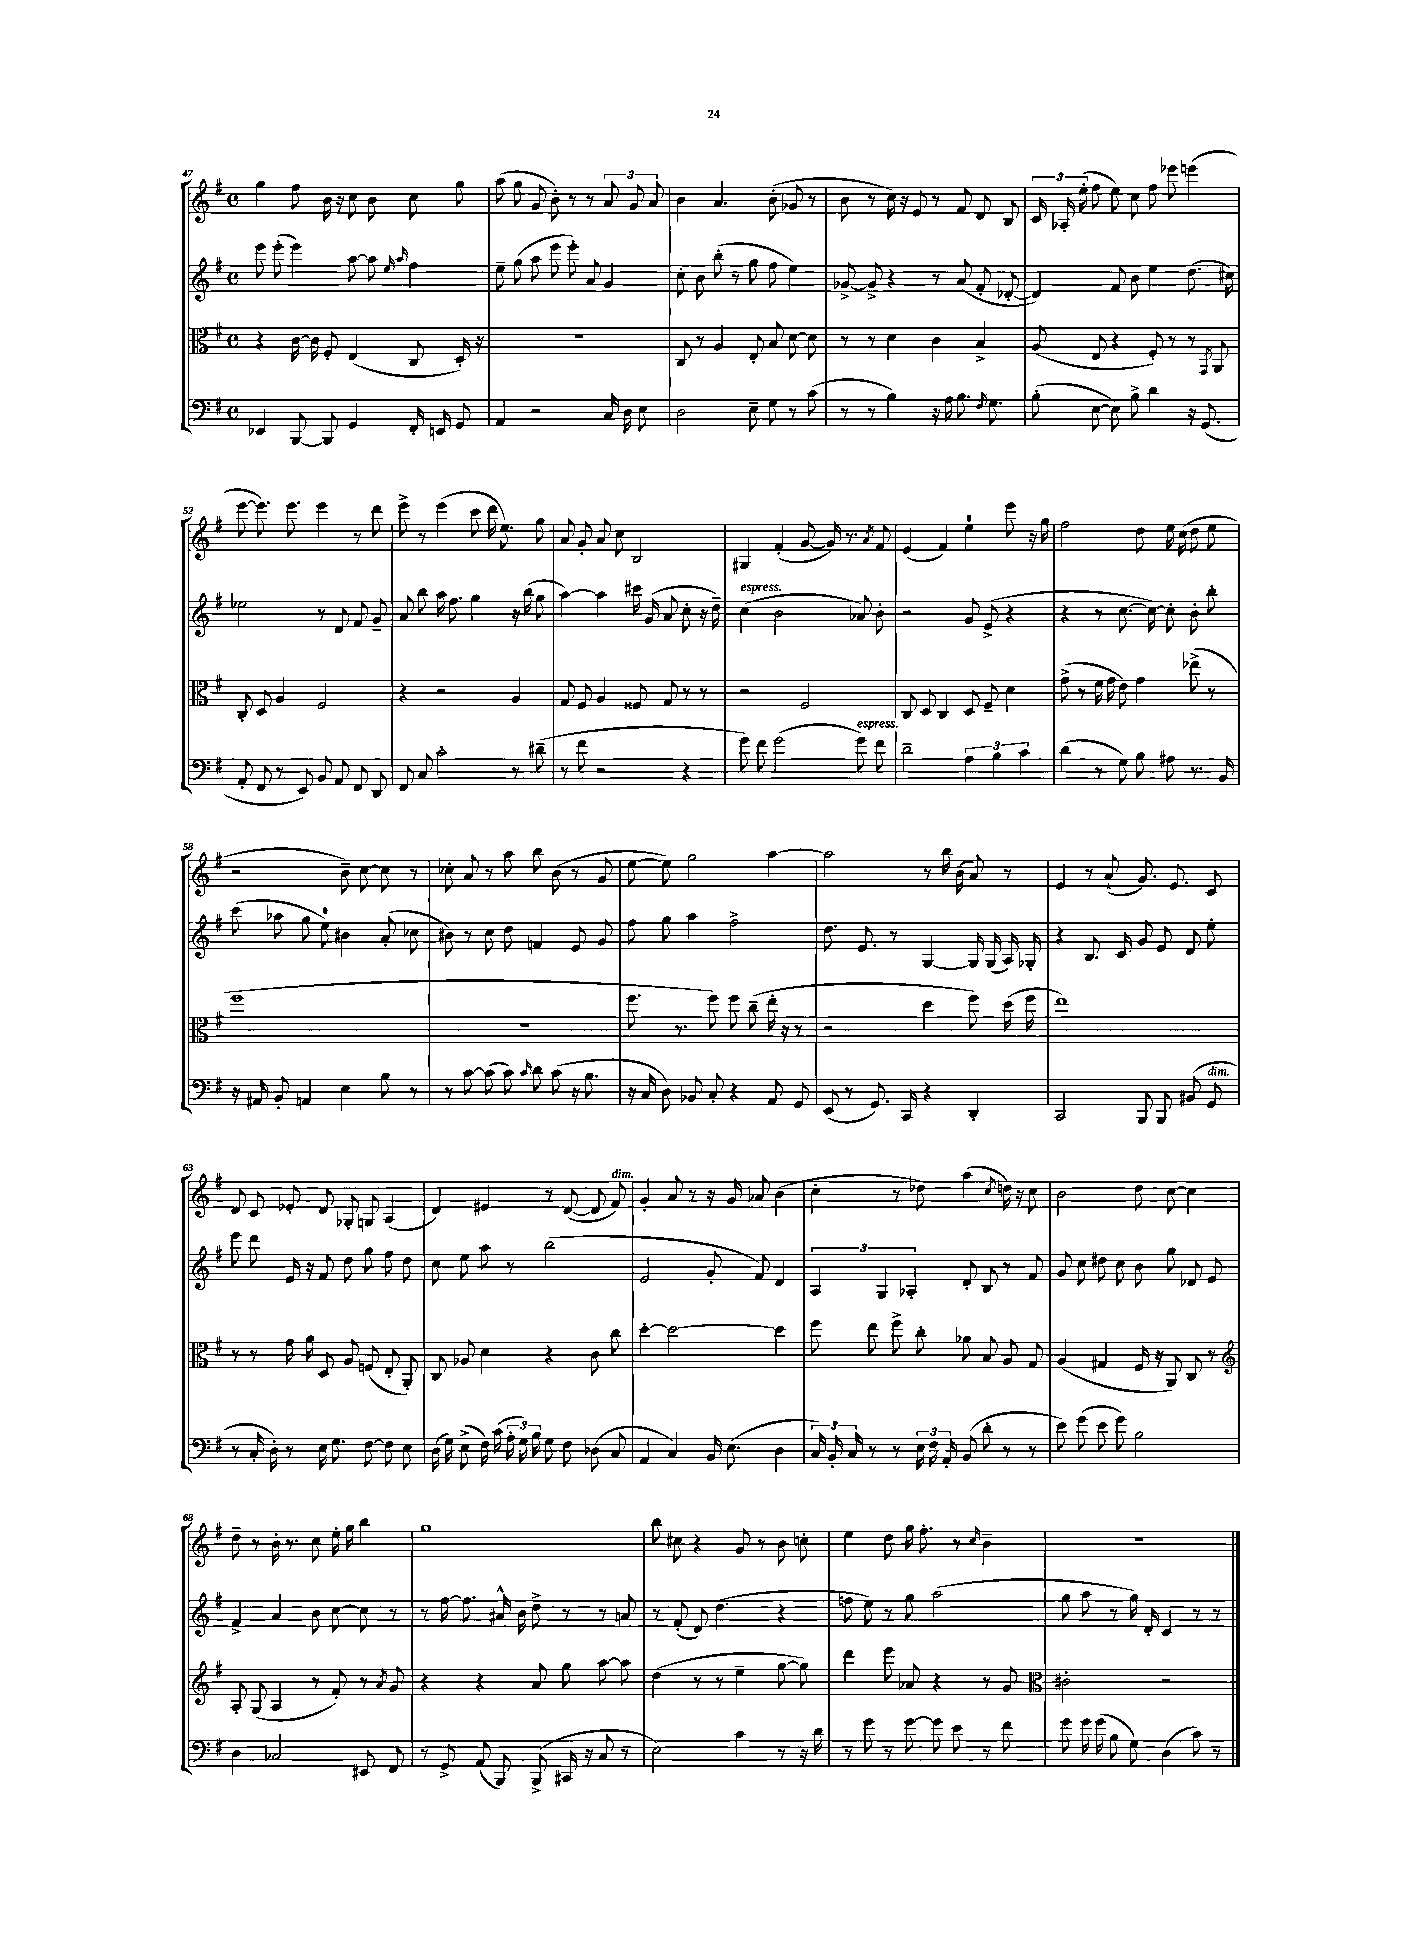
<<
\new StaffGroup <<
\new Staff = "s0" {
    \clef treble \key g \major \defaultTimeSignature \time 4/4
    \autoBeamOff g''4 fis''8 b'16 r16 c''8 b'8 c''8 g''8 |
    a''8( g''8 g'8 b'8-.) r8 r8 \tuplet 3/2 { a'8 g'8 a'8 } |
    b'4 a'4. b'8-.( ges'8 r8 |
    b'8 r8 c''16) r16 e'8 r8 fis'8 d'8 b8 |
    \tuplet 3/2 { c'16 aes16-. e''16-.( } fis''8 e''8) c''8 fis''8 ees'''8 e'''4( |
    e'''8~ e'''8.) e'''8. e'''4 r8 d'''8 |
    e'''8-> r8 e'''4( c'''8 d'''16 e''8.) g''8 |
    a'8 g'8-. a'8 c''8 b2 |
    gis4 fis'4-.( g'8~ g'16) r8. \acciaccatura { a'8 } fis'8 |
    e'4( fis'4) e''4-0 e'''8 r16 g''16 |
    fis''2 d''8 e''16 c''16( d''8 e''8 |
    r2 b'8--) c''8~ c''8 r8 |
    ces''8-. a'8 r8 a''8 b''8 b'8( r8 g'8 |
    e''8~ e''8) g''2 a''4~ |
    a''2 r8 b''16 b'16( a'8) r8 |
    e'4 r8 a'8-!( g'8.) e'8. c'8 |
    d'8 c'8 ees'8-. d'8 ges8-. g8 a4( |
    d'4) eis'4 r8 d'8~( d'8 fis'8^\markup { \italic "dim." }) |
    g'4-. a'8 r8 r16 g'16 aes'8 b'4( |
    c''4-. r8 des''8) a''4( \acciaccatura { c''8 } d''16) r16 c''8 |
    b'2 d''8 c''8~ c''4 |
    d''8-- r8 b'16-. r8. c''8 e''16-. g''16 b''4 |
    g''1 |
    b''8 cis''8 r4 g'8 r8 b'8 c''8-. |
    e''4 d''8 g''16 fis''8.-. r8 \grace { c''16 } b'4-- |
    R1 \bar "|." |
}
\new Staff = "s1" {
    \clef treble \key g \major \defaultTimeSignature \time 4/4
    \autoBeamOff e'''8 e'''8-.( e'''4) a''8~ a''8 \grace { e''16 a''16 } fis''4 |
    e''8-- g''8( a''8 e'''8 e'''8-.) a'8 g'4 |
    c''8-. b'8 b''8-.( r8 g''8 fis''8 e''4) |
    ges'8~-> ges'8-> r4 r8 a'8( fis'8-. des'8~-. |
    des'4) fis'8 b'8 e''4 d''8.( cis''16) |
    ees''2 r8 d'8 fis'8 g'8-- |
    a'8 b''8 a''16 fis''8. g''4 r16 b''16( g''8 |
    a''4~) a''4 cis'''16 g'16( a'8 c''8-. r16 d''16--) |
    c''4^\markup { \italic "espress." }( b'2 aes'8) b'8-. |
    r2 g'8 e'8->( r4 |
    r4 r8 c''8.~ c''16~) c''8-. b'8-. b''8-. |
    c'''8( aes''8 g''8 e''8-0) bis'4 a'8-.( ces''8 |
    bis'8) r8 c''8 d''8 f'4 e'8 g'8 |
    fis''8 g''8 a''4 fis''2-> |
    d''8. e'8. r8 g4~ g16 g16( a16) ges16-. |
    r4 b8. c'16 g'8 e'8 d'8 e''8-. |
    e'''8 d'''8 e'16 r16 fis'8 d''8 g''8 fis''8 d''8 |
    c''8 e''8 a''8 r8 b''2( |
    e'2 g'8-. fis'8) d'4 |
    \tuplet 3/2 { a4 g4 aes4-. } d'8-. b8 r8 fis'8 |
    g'8 c''8 dis''8 c''8 b'8 g''8 des'8 e'8 |
    fis'4-> a'4 b'8 c''8~ c''8 r8 |
    r8 fis''16~ fis''8. ais'16-^ b'16 d''8-> r8 r8 a'8 |
    r8 fis'8-.( d'8) d''4.( r4 |
    f''8 e''8) r8 g''8 a''2( |
    g''8 a''8 r8 g''16) d'16-. c'4 r8 r8 \bar "|." |
}
\new Staff = "s2" {
    \clef alto \key g \major \defaultTimeSignature \time 4/4
    \autoBeamOff r4 c'16~ c'16 fis8-. e4( c8 d16-.) r16 |
    R1 |
    c8 r8 a4 e8-. b8 d'8~ d'8 |
    r8 r8 d'4 c'4 b4-> |
    a8( e8 r4 fis8-.) r8 r8 \acciaccatura { g,8 } a,8 |
    c8-. d8 a4 fis2 |
    r4 r2 a4 |
    g8 fis8 a4 fisis8 g8 r8 r8 |
    r2 fis2 |
    c8 d8 c4 d8 fis8-- d'4 |
    g'8->( r8 fis'16 g'16 e'8) g'4 ees''8->( r8 |
    fis''1 |
    r1 |
    fis''8. r8. fis''8) fis''8 c''8--( e''16-. r16 r8 |
    r2 d''4 fis''8) d''16( fis''16 |
    e''1) |
    r8 r8 g'16 a'16 d8 a8 f8( e8-. a,8-.) |
    c8 aes8 d'4 r4 c'8 c''8 |
    d''4~-. d''2~ d''4 |
    fis''8 e''8 fis''8-> c''8-. aes'8 b8 a8 g8 |
    a4( gis4 fis16 r16 a,8) c8 r8 |
    \clef treble a8-. g8( a4 r8 fis'8-.) r8 \acciaccatura { a'8 } g'8 |
    r4 r4 a'8 g''8 a''8~ a''8 |
    d''4( r8 r8 e''4-- g''8~ g''8) |
    d'''4 e'''8 aes'8 r4 r8 g'8 |
    \clef alto cis'2-. r2 \bar "|." |
}
\new Staff = "s3" {
    \clef bass \key g \major \defaultTimeSignature \time 4/4
    \autoBeamOff ees,4 b,,8~ b,,8 g,4 fis,16-. e,16 g,8 |
    a,4 r2 c16 d16 e8 |
    d2 e8-- g8 r8 c'8( |
    r8 r8 b4) r16 a16 b8. \acciaccatura { fis8 } g8. |
    b8-.( e8~ e8) b8-> d'4 r16 g,8.( |
    a,8-. fis,8 r8 e,8) b,8 a,8 fis,8 d,8 |
    fis,8 c8 c'2-. r8 dis'8--( |
    r8 fis'8 r2 r4 |
    g'8) fis'8 g'2( g'8^\markup { \italic "espress." }) fis'8 |
    d'2-- \tuplet 3/2 { a4 b4 c'4 } |
    d'4( r8 g8) b8 ais8 r8. b,16 |
    r16 ais,16 b,8-. a,4 e4 b8 r8 |
    r8 c'8~ c'8( c'8) \grace { c'16 } d'8 c'8( r16 b8. |
    r16 c16 d8) bes,8 c8-. r4 a,8 g,8 |
    e,8( r8 g,8.) c,16 r4 d,4-. |
    c,2 b,,8 b,,8 bis,8( g,8^\markup { \italic "dim." } |
    r8 c16-. d16-.) r8 e16 g8. fis8~ fis8 e8 |
    d16( g16) e8->( fis16) c'16( \tuplet 3/2 { a16-. g16) b16 } g8 fis8 des8( c8 |
    a,4 c4) b,16 e8.( d4 |
    \tuplet 3/2 { c16) b,16-. c16 } r8 r8 \tuplet 3/2 { e16 fis16 a,16-. } b,8( d'8-. r8 r8 |
    e'8) g'8( e'8 g'8) b2 |
    d4 ces2 eis,8 fis,8 |
    r8 g,8-> a,8( b,,8) b,,8->( cis,16 r16 c8 r8 |
    e2) c'4 r8 r16 d'16 |
    r8 g'8 r8 g'8~ g'8 e'8 r8 fis'8 |
    g'8 g'16 g'16( b8 g8) d4( c'8) r8 \bar "|." |
}
>>
>>
\layout { \context { \Score currentBarNumber = #47 } }
